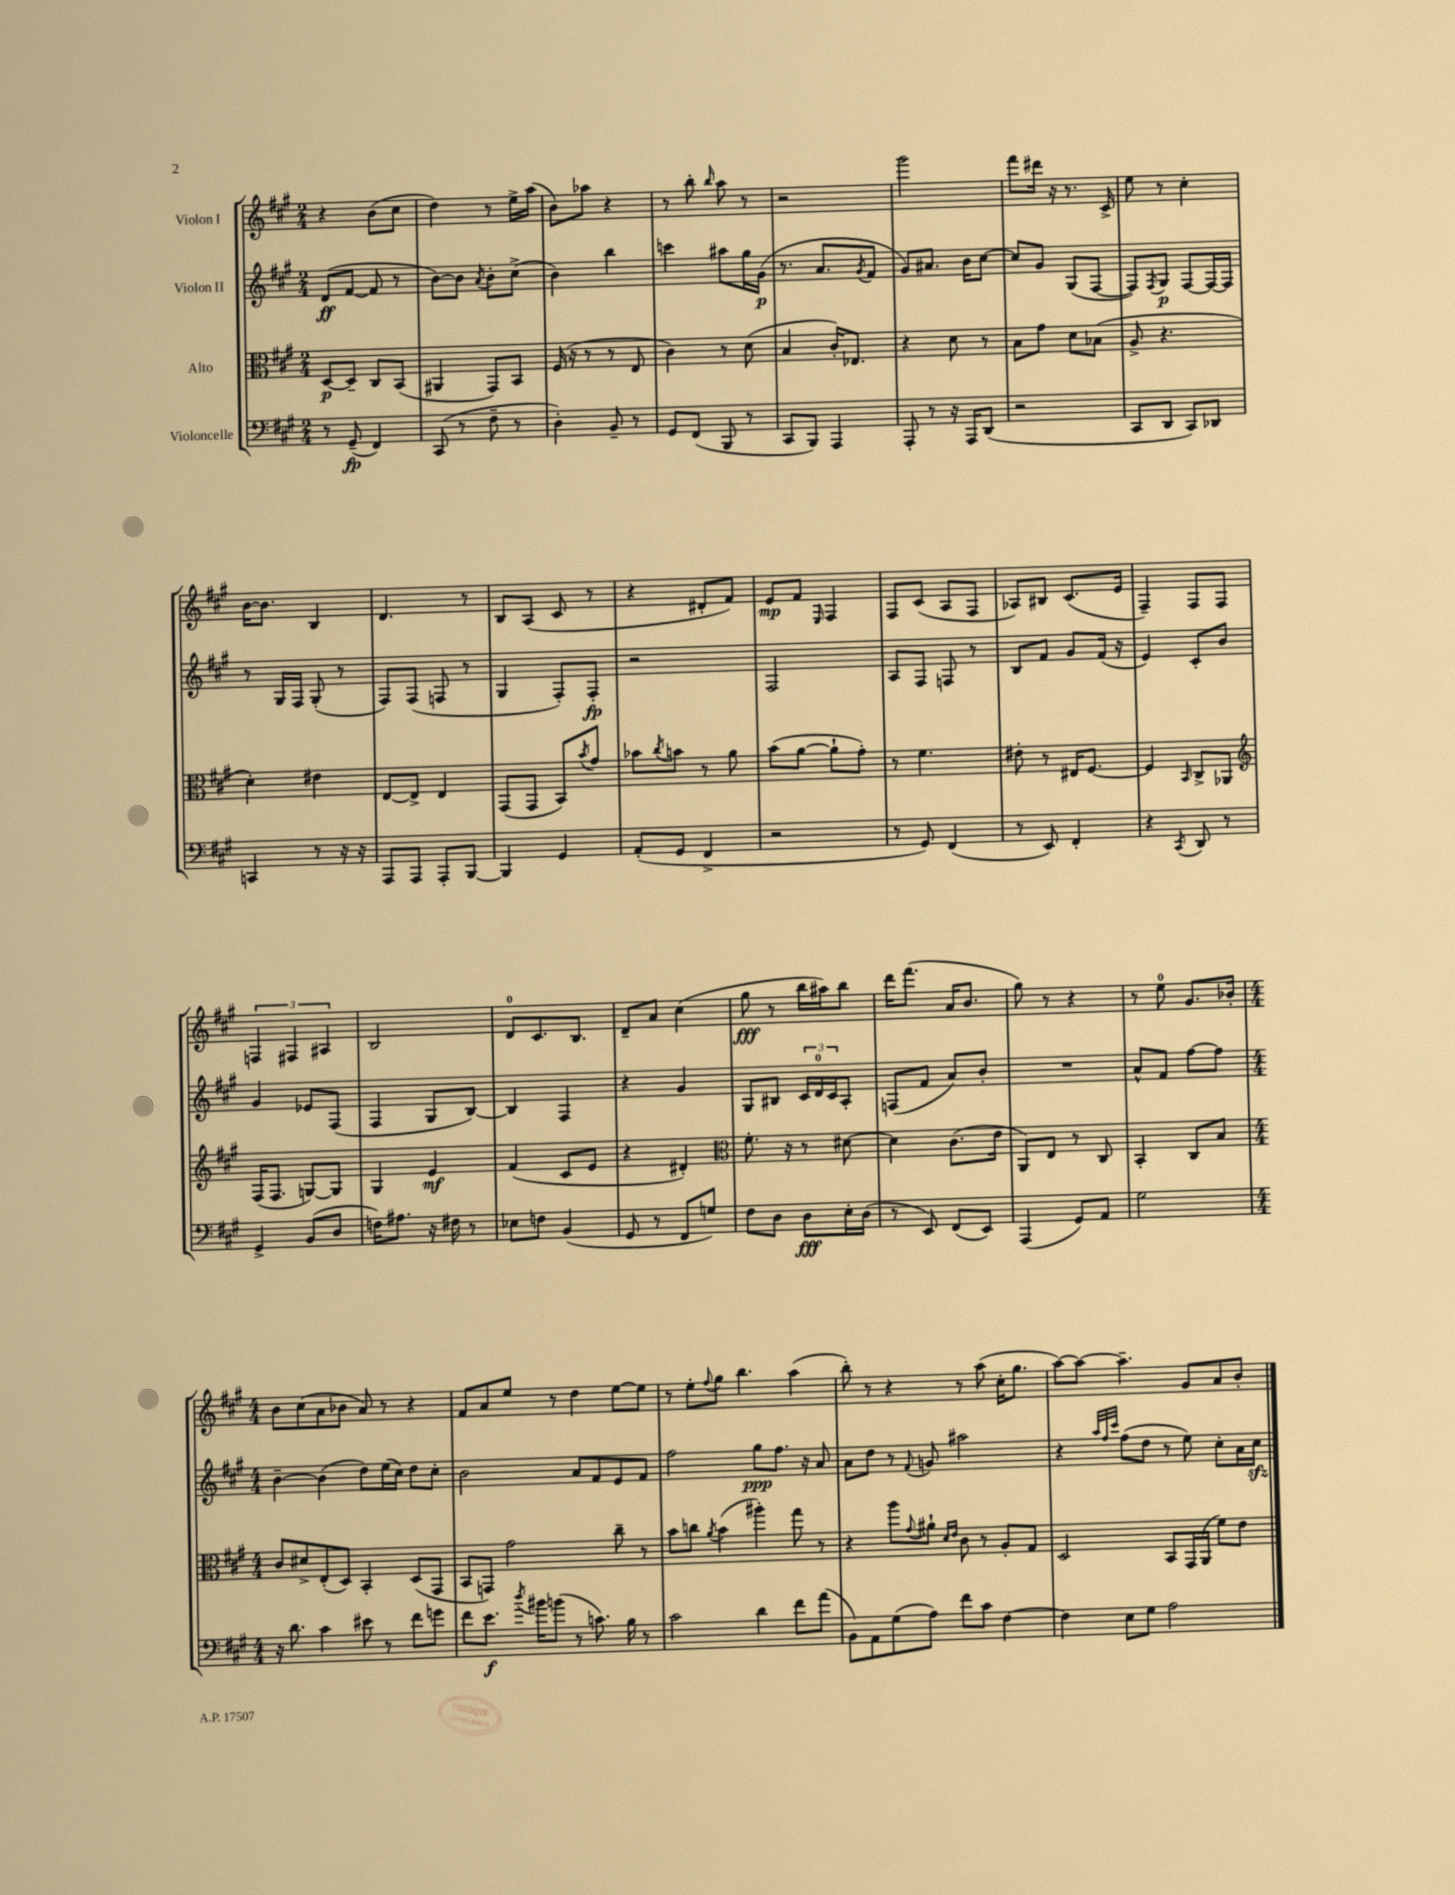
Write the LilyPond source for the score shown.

<<
\new StaffGroup <<
\new Staff = "s0" \with { instrumentName = "Violon I" } {
    \clef treble \key a \major \numericTimeSignature \time 2/4
    r4 b'8( cis''8 |
    d''4) r8 e''16-> a''16( |
    b'8) aes''8 r4 |
    r8 b''8-. \grace { b''16 } a''8 r8 |
    r2 |
    gis'''2 |
    fis'''8 dis'''16 r16 r8. cis'16-> |
    e''8 r8 cis''4-. |
    b'16~ b'8. b4 |
    d'4. r8 |
    b8 a8( cis'8 r8 |
    r4 dis'8-. fis'8) |
    e'8\mp fis'8 \grace { e16 } fis4 |
    fis8 cis'8( a8 fis8 |
    aes8) bis8 cis'8.( e'16 |
    fis4--) fis8 fis8 |
    \tuplet 3/2 { f4 fis4 ais4 } |
    b2 |
    d'8-0 cis'8. b8. |
    d'8-- a'8 cis''4( |
    gis''8\fff r8 b''16 ais''16) b''8 |
    d'''16 fis'''8.( a'16 b'8. |
    gis''8) r8 r4 |
    r8 e''8-0 gis'8. bes'16-. |
    \numericTimeSignature \time 4/4 b'8 cis''8( a'8 bes'8 a'8) r8 r4 |
    fis'8 a'8 e''8 r8 d''4 e''8~ e''8 |
    r8 e''8-. \appoggiatura { fis''8 } gis''8 b''4. a''4( |
    b''8-.) r8 r4 r8 a''8( cis''16-. gis''8. |
    a''8~) a''8~ a''4.-- gis'8 a'8 b'8-. \bar "|." |
}
\new Staff = "s1" \with { instrumentName = "Violon II" } {
    \clef treble \key a \major \numericTimeSignature \time 2/4
    d'8\ff( fis'8~ fis'8 r8 |
    b'8~) b'8 \acciaccatura { a'8 } b'8-. cis''8->( |
    b'4) b''4 |
    c'''4 ais''8 gis''16 gis'16\p( |
    r8. a'8. \acciaccatura { gis'8 } fis'8 |
    gis'8) ais'8. b'16 cis''8~ |
    cis''8 gis'8 gis8( fis8~ |
    fis8) \acciaccatura { fis8 } gis8\p fis8~ fis16~ fis16 |
    r8 gis16 fis16 gis8-.( r8 |
    fis8) fis8( f8 r8 |
    gis4 fis8-.) fis8-.\fp |
    r2 |
    fis2 |
    a8 fis8 f8 r8 |
    b8 fis'8 gis'8 fis'16( r16 |
    e'4) cis'8-. b'8 |
    gis'4 ees'8 fis8( |
    fis4 gis8 b8~) |
    b4 fis4 |
    r4 gis'4 |
    gis8 bis8 \tuplet 3/2 { cis'16 d'16-0 cis'16 } a8-. |
    f8( fis'8 a'8) b'8-. |
    R2 |
    a'8-^ fis'8 fis''8~ fis''8 |
    \numericTimeSignature \time 4/4 b'4~-- b'4( d''8) e''16( cis''16) d''8 cis''8-. |
    b'2 a'8 fis'8 e'8 fis'8 |
    fis''2 gis''8\ppp fis''8. r16 a'8 |
    a'8 d''8 r8 \appoggiatura { fis'8 } g'8 ais''2 |
    r4 \grace { a''32 fis''32 cis'''32 } fis''8( d''8 r8 e''8) cis''8-. a'16 cis''16\sfz \bar "|." |
}
\new Staff = "s2" \with { instrumentName = "Alto" } {
    \clef alto \key a \major \numericTimeSignature \time 2/4
    d8~\p d8-- cis8 b,8( |
    ais,4 gis,8) b,8 |
    fis16( r16 r8 r8 e8 |
    cis'4) r8 d'8( |
    b4 cis'16-.) ees8. |
    r4 d'8 r8 |
    b8 gis'8 d'8 bes8( |
    a8-> r4. |
    d'4-.) eis'4 |
    e8~ e8-> e4 |
    gis,8( gis,8 b,8) \acciaccatura { b'8 } gis'8 |
    bes'8 \acciaccatura { cis''8 } b'8 r8 a'8 |
    b'8( a'8~ a'8-! gis'8-.) |
    r8 fis'4. |
    eis'8-. r8 eis16 fis8.~ |
    fis4 \grace { b,16 } cis8-> aes,8 |
    \clef treble fis16( fis8. g8~) g8 |
    gis4 e'4\mf |
    fis'4( cis'8 e'8 |
    r4 dis'4-.) |
    \clef alto fis'8.-. r16 r8 dis'8~ |
    dis'4 cis'8.( e'16 |
    a,8) e8 r8 cis8 |
    b,4-. cis8 b8 |
    \numericTimeSignature \time 4/4 cis'8 dis'8-> e8-.( d8) b,4-. d8( gis,8 |
    b,8 g,8) gis'2 cis''8-- r8 |
    b'8 c''8 \acciaccatura { a'8 } b'4( ais''4-.) gis''8 r8 |
    r4 a''8 \appoggiatura { gis'8 } ais'8-! \grace { d'16 e'16 } cis'8 r8 a8-. gis8 |
    d2 b,8 gis,16 a,16( fis'8) e'8 \bar "|." |
}
\new Staff = "s3" \with { instrumentName = "Violoncelle" } {
    \clef bass \key a \major \numericTimeSignature \time 2/4
    r8 gis,8--\fp( fis,4) |
    cis,8( r8 fis8-- r8 |
    d4-.) b,8-- r8 |
    gis,8 fis,8( b,,8 r8 |
    cis,8 b,,8) a,,4 |
    a,,8-. r8 r16 a,,16 d,8( |
    r2 |
    cis,8 d,8 cis,8) des,8 |
    c,4 r8 r16 r16 |
    a,,8 a,,8 a,,8-. b,,8~ |
    b,,4 gis,4 |
    a,8-.( gis,8 fis,4-> |
    r2 |
    r8 gis,8) fis,4( |
    r8 e,8) fis,4-. |
    r4 \acciaccatura { cis,8 } d,8 r8 |
    gis,4-> b,8( d8 |
    f16) ais8. r16 fis16 r8 |
    ees8 f8 b,4( |
    gis,8 r8 fis,8 g8) |
    fis8 d8 d8\fff e16-. d16( |
    r8 e,8) fis,8( e,8) |
    a,,4( gis,8) a,8 |
    gis2 |
    \numericTimeSignature \time 4/4 r16 d'8. cis'4 eis'8 r8 fis'8 g'8 |
    fis'8 e'8.\f \acciaccatura { d''8 } bis'16 b'8( r8 c'8.) b16 r8 |
    cis'2 d'4 fis'8 a'8( |
    b,8) a,8 gis8( a8) fis'8 cis'8 fis4~ |
    fis4 e8 gis8 a2 \bar "|." |
}
>>
>>
\layout { \context { \Score \remove "Bar_number_engraver" } }
